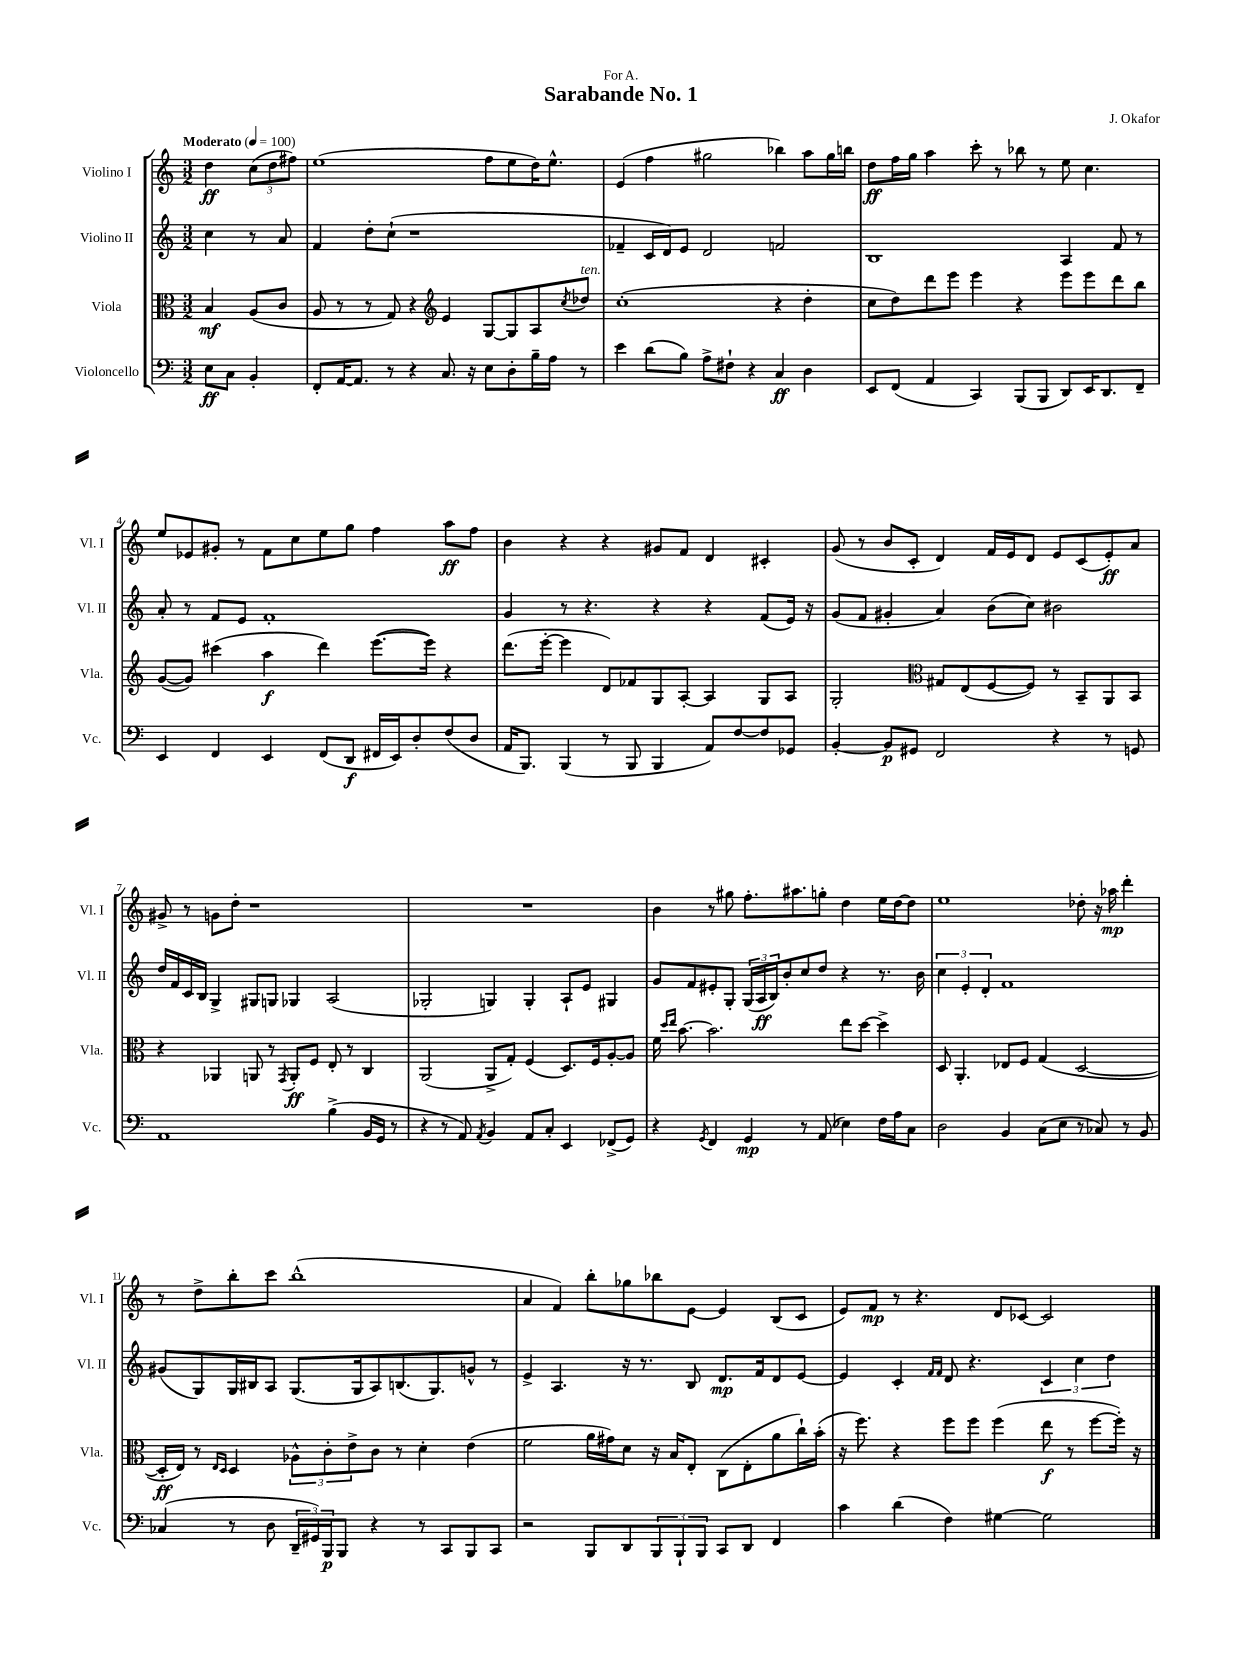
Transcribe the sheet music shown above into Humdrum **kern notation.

**kern	**dynam	**kern	**dynam	**kern	**dynam	**kern	**dynam
*part4	*part4	*part3	*part3	*part2	*part2	*part1	*part1
*staff4	*staff4	*staff3	*staff3	*staff2	*staff2	*staff1	*staff1
*I"Violoncello	*	*I"Viola	*	*I"Violino II	*	*I"Violino I	*
*I'Vc.	*	*I'Vla.	*	*I'Vl. II	*	*I'Vl. I	*
*clefF4	*	*clefC3	*	*clefG2	*	*clefG2	*
*k[]	*	*k[]	*	*k[]	*	*k[]	*
*M3/2	*	*M3/2	*	*M3/2	*	*M3/2	*
*MM100	*	*MM100	*	*MM100	*	*MM100	*
=	=	=	=	=	=	=	=
!	!	!	!	!	!	!LO:TX:a:B:t=Moderato	!
8E\L	ff	4B/	mf	4cc\	.	4dd\	ff
8C\J	.	.	.	.	.	.	.
4BB'/	.	(8A/L	.	8r	.	(12cc\L	.
.	.	.	.	.	.	12dd\	.
.	.	8c/J	.	8a/	.	.	.
.	.	.	.	.	.	12ff#X\J)	.
=1	=1	=1	=1	=1	=1	=1	=1
8FF'/L	.	8A/	.	4f/	.	(1ee	.
[16AA/K	.	8r	.	.	.	.	.
8.AA/J]	.	.	.	.	.	.	.
.	.	8r	.	8dd'\L	.	.	.
8r	.	8G/)	.	(8cc`\J	.	.	.
4r	.	4r	.	1r	.	.	.
*	*	*clefG2	*	*	*	*	*
8.C/	.	4e/	.	.	.	.	.
16r	.	.	.	.	.	.	.
8E\L	.	[8G/L	.	.	.	8ff\L	.
8D'\	.	8G/]	.	.	.	8ee\	.
16B~\L	.	8A/	.	.	.	16dd\K)	.
16A\JJ	.	.	.	.	.	8.ee^^\J	.
.	.	8qcc/	.	.	.	.	.
!	!	!LO:TX:a:i:t=ten.	!	!	!	!	!
8r	.	8dd-X/J	.	.	.	.	.
=2	=2	=2	=2	=2	=2	=2	=2
4e\	.	(1cc'	.	4f-X~/	.	(4e/	.
(8d\L	.	.	.	16c/LL	.	4ff\	.
.	.	.	.	16d/J)	.	.	.
8B\J)	.	.	.	8e/J	.	.	.
8A^\L	.	.	.	2d/	.	2gg#X\	.
8F#X`\J	.	.	.	.	.	.	.
4r	.	.	.	.	.	.	.
4C/	ff	4r	.	2fn/	.	4bb-X\)	.
4D\	.	4dd'\	.	.	.	8aa\L	.
.	.	.	.	.	.	16gg#\L	.
.	.	.	.	.	.	16bbn\JJ	.
=3	=3	=3	=3	=3	=3	=3	=3
8EE/L	.	8cc\L	.	1B	.	8dd\L	ff
(8FF/J	.	8dd\)	.	.	.	16ff\L	.
.	.	.	.	.	.	16gg\JJ	.
4AA/	.	8ddd\	.	.	.	4aa\	.
.	.	8eee\J	.	.	.	.	.
4CC/)	.	4eee\	.	.	.	8ccc'\	.
.	.	.	.	.	.	8r	.
(8BBB/L	.	4r	.	.	.	8bb-X\	.
8BBB/J	.	.	.	.	.	8r	.
8DD/L)	.	8eee\L	.	4A/	.	8ee\	.
16EE/K	.	8eee\	.	.	.	4.cc\	.
8.DD/	.	.	.	.	.	.	.
.	.	8ddd\	.	8f/	.	.	.
8FF~/J	.	8bb\J	.	8r	.	.	.
!!LO:LB:g=z
=4	=4	=4	=4	=4	=4	=4	=4
4EE/	.	([8g/L	.	8a'/	.	8ee/L	.
.	.	8g/J])	.	8r	.	8e-X/	.
4FF/	.	(4ccc#X\	.	8f/L	.	8g#X'/J	.
.	.	.	.	8e/J	.	8r	.
4EE/	.	4aa\	f	1f'	.	8f\L	.
.	.	.	.	.	.	8cc\	.
(8FF/L	.	4ddd\)	.	.	.	8ee\	.
8DD/J	f	.	.	.	.	8gg\J	.
16FF#X/LL	.	([8.eee\L	.	.	.	4ff\	.
16EE/J)	.	.	.	.	.	.	.
8D'/	.	.	.	.	.	.	.
.	.	16eee\Jk])	.	.	.	.	.
(8F/	.	4r	.	.	.	8aa\L	ff
8D/J	.	.	.	.	.	8ff\J	.
=5	=5	=5	=5	=5	=5	=5	=5
16AA/KL	.	(8.ddd\L	.	4g/	.	4b\	.
8.BBB/J)	.	.	.	.	.	.	.
.	.	[16eee'\Jk	.	.	.	.	.
(4BBB/	.	4eee\]	.	8r	.	4r	.
.	.	.	.	4.r	.	.	.
8r	.	8d/L)	.	.	.	4r	.
8BBB/	.	8f-X/	.	.	.	.	.
4BBB/	.	8G/	.	4r	.	8g#X/L	.
.	.	[8A'/J	.	.	.	8f/J	.
8AA/L)	.	4A/]	.	4r	.	4d/	.
[8F/	.	.	.	.	.	.	.
8F/]	.	8G/L	.	(8f/L	.	4c#X'/	.
8GG-X/J	.	8A/J	.	16e/Jk)	.	.	.
.	.	.	.	16r	.	.	.
=6	=6	=6	=6	=6	=6	=6	=6
[4BB'/	.	2G'/	.	(8g/L	.	(8g/	.
.	.	.	.	8f/J	.	8r	.
8BB/L]	p	.	.	4g#X'/	.	8b/L	.
8GG#X/J	.	.	.	.	.	8c'/J	.
*	*	*clefC3	*	*	*	*	*
2FF/	.	8G#X/L	.	4a/)	.	4d/)	.
.	.	(8E/	.	.	.	.	.
.	.	[8F/	.	(8b\L	.	16f/LL	.
.	.	.	.	.	.	16e/J	.
.	.	8F/J])	.	8cc\J)	.	8d/J	.
4r	.	8r	.	2b#X\	.	8e/L	.
.	.	8BB~/L	.	.	.	(8c/	.
8r	.	8AA/	.	.	.	8e'/)	ff
8GGn/	.	8BB/J	.	.	.	8a/J	.
!!LO:LB:g=z
=7	=7	=7	=7	=7	=7	=7	=7
1AA	.	4r	.	16dd/LL	.	8g#X^/	.
.	.	.	.	16f/	.	.	.
.	.	.	.	16c/	.	8r	.
.	.	.	.	16B/JJ	.	.	.
.	.	4AA-X/	.	4G^/	.	8gn\L	.
.	.	.	.	.	.	8dd'\J	.
.	.	8AAn/	.	8G#X/L	.	1r	.
.	.	8r	.	8Gn/J	.	.	.
.	.	8qGG/	.	.	.	.	.
.	.	8AA'/L	ff	4G-X/	.	.	.
.	.	8F/J	.	.	.	.	.
(4B^\	.	8E'/	.	(2A/	.	.	.
.	.	8r	.	.	.	.	.
16BB/LL	.	4C/	.	.	.	.	.
16GG/JJ	.	.	.	.	.	.	.
8r	.	.	.	.	.	.	.
=8	=8	=8	=8	=8	=8	=8	=8
4r	.	(2AA/	.	2G-X'/	.	1.r	.
8r	.	.	.	.	.	.	.
8AA/)	.	.	.	.	.	.	.
8qAA/	.	.	.	.	.	.	.
4BB/	.	8AA^/L	.	4Gn/)	.	.	.
.	.	8G'/J)	.	.	.	.	.
8AA/L	.	(4F/	.	4G'/	.	.	.
8C'/J	.	.	.	.	.	.	.
4EE/	.	8.D/L)	.	8A`/L	.	.	.
.	.	.	.	8e/J	.	.	.
.	.	16F/k	.	.	.	.	.
(8FF-X^/L	.	[8A'/	.	4G#X/	.	.	.
8GG/J)	.	8A/J]	.	.	.	.	.
=9	=9	=9	=9	=9	=9	=9	=9
4r	.	16f\	.	8g/L	.	4b\	.
.	.	16qqdd/LL	.	.	.	.	.
.	.	16qqee/JJ	.	.	.	.	.
.	.	[8.b\	.	.	.	.	.
.	.	.	.	8f/	.	.	.
8qGG/	.	.	.	.	.	.	.
4FF/	.	2.b\]	.	8e#X'/	.	8r	.
.	.	.	.	8G'/J	.	8gg#X\	.
4GG/	mp	.	.	(24G/LL	.	8.ff'\L	.
.	.	.	.	24A/	ff	.	.
.	.	.	.	24B/J)	.	.	.
.	.	.	.	8b'/	.	.	.
.	.	.	.	.	.	8.aa#X\	.
8r	.	.	.	8cc/	.	.	.
(8AA/	.	.	.	8dd/J	.	8ggn'\J	.
4E-X\)	.	8ee\L	.	4r	.	4dd\	.
.	.	[8dd\J	.	.	.	.	.
16F\LL	.	4dd^\]	.	8.r	.	16ee\LL	.
16A\J	.	.	.	.	.	[16dd\J	.
8C\J	.	.	.	.	.	8dd\J]	.
.	.	.	.	16b\	.	.	.
=10	=10	=10	=10	=10	=10	=10	=10
2D\	.	8D/	.	6cc\	.	1ee	.
.	.	4.AA'/	.	.	.	.	.
.	.	.	.	6e'/	.	.	.
.	.	.	.	6d'/	.	.	.
4BB/	.	8E-X/L	.	1f	.	.	.
.	.	8F/J	.	.	.	.	.
(8C\L	.	(4G/	.	.	.	.	.
8E\J	.	.	.	.	.	.	.
8r	.	[2D/	.	.	.	8dd-X'\	.
8C-X/)	.	.	.	.	.	16r	.
.	.	.	.	.	.	16aa-X\	mp
8r	.	.	.	.	.	4ddd'\	.
8BB/	.	.	.	.	.	.	.
!!LO:LB:g=z
=11	=11	=11	=11	=11	=11	=11	=11
(4C-X/	.	16D'/LL]	ff	(8g#X/L	.	8r	.
.	.	16E/JJ)	.	.	.	.	.
.	.	8r	.	8G/)	.	8dd^\L	.
.	.	16qqE/LL	.	.	.	.	.
.	.	16qqD/JJ	.	.	.	.	.
8r	.	4D/	.	16G/L	.	8bb'\	.
.	.	.	.	16B#X/J	.	.	.
8D\	.	.	.	8A/J	.	8ccc\J	.
24DD~/LL	.	12A-X^^\L	.	(8.G/L	.	(1bb^^	.
24GG#X/)	.	.	.	.	.	.	.
24BBB/J	p	12c'\	.	.	.	.	.
8BBB/J	.	.	.	.	.	.	.
.	.	12e^\	.	.	.	.	.
.	.	.	.	16G/k	.	.	.
4r	.	8c\J	.	8A/)	.	.	.
.	.	8r	.	(8.Bn/	.	.	.
8r	.	4d'\	.	.	.	.	.
.	.	.	.	8.G/)	.	.	.
8CC/L	.	.	.	.	.	.	.
8BBB/	.	(4e\	.	8gn^^/J	.	.	.
8CC/J	.	.	.	8r	.	.	.
=12	=12	=12	=12	=12	=12	=12	=12
2r	.	2f\	.	4e^/	.	4a/	.
.	.	.	.	4.A/	.	4f/)	.
8BBB/L	.	16a\LL	.	.	.	8bb'\L	.
.	.	16g#X\J)	.	.	.	.	.
8DD/	.	8d\J	.	16r	.	8gg-X\	.
.	.	.	.	8.r	.	.	.
12BBB/	.	16r	.	.	.	8bb-X\	.
.	.	16B/KL	.	.	.	.	.
12BBB`/	.	.	.	.	.	.	.
.	.	8E'/J	.	8B/	.	[8e\J	.
12BBB/J	.	.	.	.	.	.	.
8CC/L	.	(8C\L	.	8.d/L	mp	4e/]	.
8DD/J	.	8E'\	.	.	.	.	.
.	.	.	.	16f/k	.	.	.
4FF/	.	8a\	.	8d/	.	(8B/L	.
.	.	16cc`\L)	.	[8e/J	.	8c/J	.
.	.	(16b'\JJ	.	.	.	.	.
=13	=13	=13	=13	=13	=13	=13	=13
4c\	.	16r	.	4e/]	.	8e/L)	.
.	.	8.ff\)	.	.	.	.	.
.	.	.	.	.	.	8f/J	mp
(4d\	.	4r	.	4c'/	.	8r	.
.	.	.	.	.	.	4.r	.
.	.	.	.	16qqf/LL	.	.	.
.	.	.	.	16qqf/JJ	.	.	.
4F\)	.	8ff\L	.	8d/	.	.	.
.	.	8ff\J	.	4.r	.	.	.
[4G#X\	.	(4ff\	.	.	.	8d/L	.
.	.	.	.	.	.	[8c-X/J	.
2G#\]	.	8ee\	f	6c/	.	2c-/]	.
.	.	8r	.	.	.	.	.
.	.	.	.	6cc\	.	.	.
.	.	[8ff\L	.	.	.	.	.
.	.	.	.	6dd\	.	.	.
.	.	16ff'\Jk])	.	.	.	.	.
.	.	16r	.	.	.	.	.
==	==	==	==	==	==	==	==
*-	*-	*-	*-	*-	*-	*-	*-
